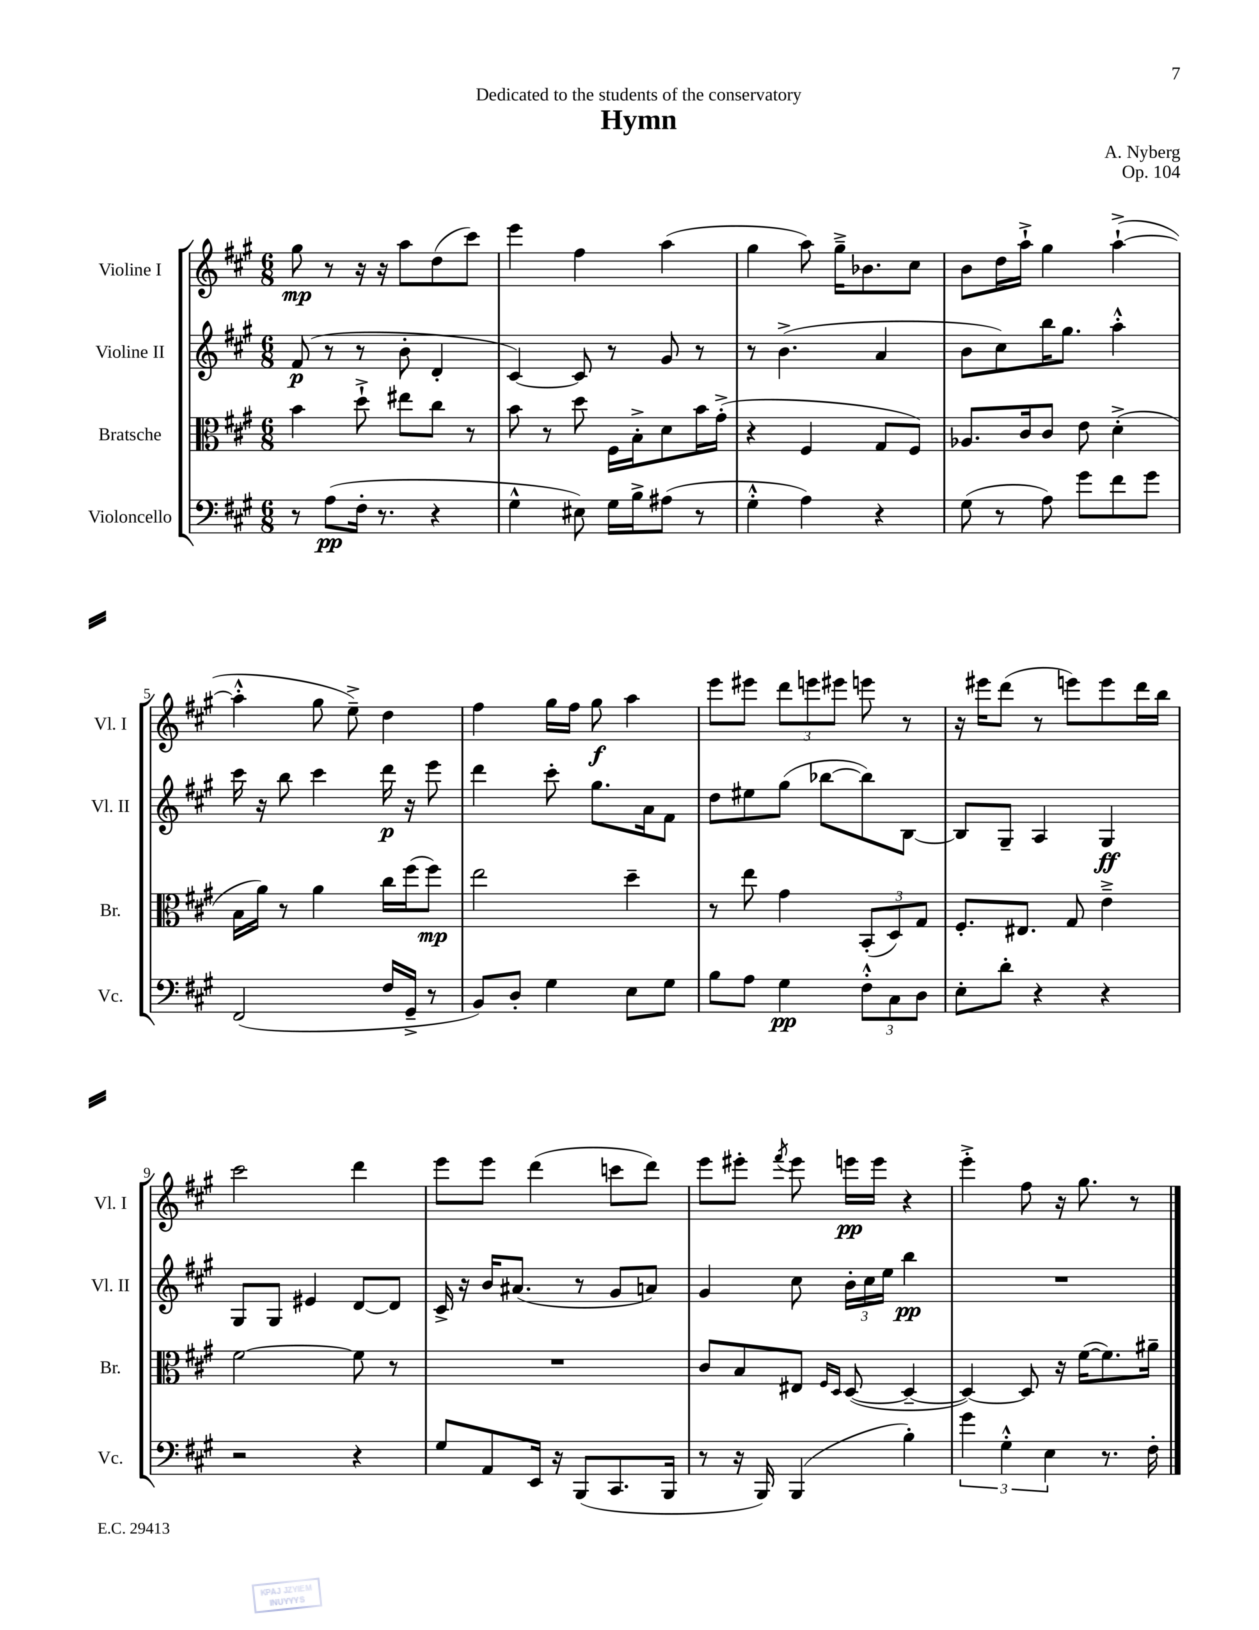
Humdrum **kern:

**kern	**dynam	**kern	**dynam	**kern	**dynam	**kern	**dynam
*part4	*part4	*part3	*part3	*part2	*part2	*part1	*part1
*staff4	*staff4	*staff3	*staff3	*staff2	*staff2	*staff1	*staff1
*I"Violoncello	*	*I"Bratsche	*	*I"Violine II	*	*I"Violine I	*
*I'Vc.	*	*I'Br.	*	*I'Vl. II	*	*I'Vl. I	*
*clefF4	*	*clefC3	*	*clefG2	*	*clefG2	*
*k[f#c#g#]	*	*k[f#c#g#]	*	*k[f#c#g#]	*	*k[f#c#g#]	*
*M6/8	*	*M6/8	*	*M6/8	*	*M6/8	*
=1	=1	=1	=1	=1	=1	=1	=1
8r	.	4b\	.	(8f#/	p	8gg#\	mp
(8A\L	pp	.	.	8r	.	8r	.
16F#'\Jk	.	8dd`^\	.	8r	.	16r	.
8.r	.	.	.	.	.	16r	.
.	.	8ee#X\L	.	8b'\	.	8aa\L	.
4r	.	8cc#\J	.	4d'/	.	(8dd\	.
.	.	8r	.	.	.	8ccc#\J)	.
=2	=2	=2	=2	=2	=2	=2	=2
4G#^^\	.	8b\	.	[4c#/)	.	4eee\	.
.	.	8r	.	.	.	.	.
8E#X\)	.	8dd\	.	8c#/]	.	4ff#\	.
16G#\LL	.	16F#\LL	.	8r	.	.	.
16B^\J	.	16B'^\J	.	.	.	.	.
(8A#X\J	.	8d\	.	8g#/	.	(4aa\	.
8r	.	16b\L	.	8r	.	.	.
.	.	(16g#'^\JJ	.	.	.	.	.
=3	=3	=3	=3	=3	=3	=3	=3
4G#'^^\	.	4r	.	8r	.	4gg#\	.
.	.	.	.	(4.b^\	.	.	.
4A\)	.	4F#/	.	.	.	8aa\)	.
.	.	.	.	.	.	16gg#~^\KL	.
.	.	.	.	.	.	8.b-X\	.
4r	.	8G#/L	.	4a/	.	.	.
.	.	8F#/J)	.	.	.	8cc#\J	.
=4	=4	=4	=4	=4	=4	=4	=4
(8G#\	.	8.A-X/L	.	8b\L	.	8b\L	.
8r	.	.	.	8cc#\)	.	16dd\L	.
.	.	16c#/k	.	.	.	16aa`^\JJ	.
8A\)	.	8c#/J	.	16bb\K	.	4gg#\	.
.	.	.	.	8.gg#\J	.	.	.
8g#\L	.	8e\	.	.	.	.	.
8f#\	.	(4d'^\	.	4aa'^^\	.	([4aa`^\	.
8g#\J	.	.	.	.	.	.	.
!!LO:LB:g=z
=5	=5	=5	=5	=5	=5	=5	=5
(2FF#/	.	16B\LL	.	16ccc#\	.	4aa'^^\]	.
.	.	16a\JJ)	.	16r	.	.	.
.	.	8r	.	8bb\	.	.	.
.	.	4a\	.	4ccc#\	.	8gg#\	.
.	.	.	.	.	.	8ee~^\)	.
16F#/LL	.	16cc#\LL	.	16ddd\	p	4dd\	.
16GG#~^/JJ	.	(16ff#\J	.	16r	.	.	.
8r	.	8ff#\J)	mp	8eee\	.	.	.
=6	=6	=6	=6	=6	=6	=6	=6
8BB/L)	.	2ee\	.	4ddd\	.	4ff#\	.
8D'/J	.	.	.	.	.	.	.
4G#\	.	.	.	8ccc#'\	.	16gg#\LL	.
.	.	.	.	.	.	16ff#\JJ	.
.	.	.	.	8.gg#\L	.	8gg#\	f
8E\L	.	4dd~\	.	.	.	4aa\	.
.	.	.	.	16a\k	.	.	.
8G#\J	.	.	.	8f#\J	.	.	.
=7	=7	=7	=7	=7	=7	=7	=7
8B\L	.	8r	.	8dd\L	.	8eee\L	.
8A\J	.	8ee\	.	8ee#X\	.	8eee#X\J	.
4G#\	pp	4g#\	.	(8gg#\J	.	12ddd\L	.
.	.	.	.	.	.	12eeen\	.
.	.	.	.	[8bb-X\L	.	.	.
.	.	.	.	.	.	12eee#X\J	.
12F#'^^\L	.	(12BB'/L	.	8bb-\])	.	8eeen\	.
12C#\	.	12D/)	.	.	.	.	.
.	.	.	.	[8B\J	.	8r	.
12D\J	.	12G#/J	.	.	.	.	.
=8	=8	=8	=8	=8	=8	=8	=8
8E'\L	.	8.F#'/L	.	8B/L]	.	16r	.
.	.	.	.	.	.	16eee#X\KL	.
8d'\J	.	.	.	8G#~/J	.	(8ddd\J	.
.	.	8.E#X/J	.	.	.	.	.
4r	.	.	.	4A/	.	8r	.
.	.	8G#/	.	.	.	8eeen\L)	.
4r	.	4e~^\	.	4G#/	ff	8eee\	.
.	.	.	.	.	.	16ddd\L	.
.	.	.	.	.	.	16bb\JJ	.
!!LO:LB:g=z
=9	=9	=9	=9	=9	=9	=9	=9
2r	.	[2f#\	.	8G#/L	.	2ccc#\	.
.	.	.	.	8G#/J	.	.	.
.	.	.	.	4e#X/	.	.	.
4r	.	8f#\]	.	[8d/L	.	4ddd\	.
.	.	8r	.	8d/J]	.	.	.
=10	=10	=10	=10	=10	=10	=10	=10
8G#/L	.	2.r	.	16c#^/	.	8eee\L	.
.	.	.	.	16r	.	.	.
8AA/	.	.	.	16b/KL	.	8eee\J	.
.	.	.	.	(8.a#X/J	.	.	.
16EE/Jk	.	.	.	.	.	(4ddd\	.
16r	.	.	.	.	.	.	.
(8BBB/L	.	.	.	8r	.	.	.
8.CC#/	.	.	.	8g#/L	.	8cccn\L	.
.	.	.	.	8an/J)	.	8ddd\J)	.
16BBB/Jk	.	.	.	.	.	.	.
=11	=11	=11	=11	=11	=11	=11	=11
8r	.	8c#/L	.	4g#/	.	8eee\L	.
16r	.	8B/	.	.	.	8eee#X'\J	.
16BBB/)	.	.	.	.	.	.	.
.	.	.	.	.	.	8qfff#/	.
(4BBB/	.	8E#X/J	.	8cc#\	.	8eee#\	.
.	.	16qqF#/LL	.	.	.	.	.
.	.	16qqD/JJ	.	.	.	.	.
.	.	([8D/	.	24b'\LL	.	16eeen\LL	pp
.	.	.	.	24cc#\	.	.	.
.	.	.	.	.	.	16eee\JJ	.
.	.	.	.	24ee\JJ	.	.	.
4B'\)	.	4D~/_	.	4bb\	pp	4r	.
=12	=12	=12	=12	=12	=12	=12	=12
6g#\	.	4D/_)	.	2.r	.	4eee'^\	.
6G#'^^\	.	.	.	.	.	.	.
.	.	8D/]	.	.	.	8ff#\	.
6E\	.	.	.	.	.	.	.
.	.	16r	.	.	.	16r	.
.	.	([16f#\KL	.	.	.	8.gg#\	.
8.r	.	8.f#\])	.	.	.	.	.
.	.	.	.	.	.	8r	.
16F#'\	.	16a#X~\Jk	.	.	.	.	.
==	==	==	==	==	==	==	==
*-	*-	*-	*-	*-	*-	*-	*-
